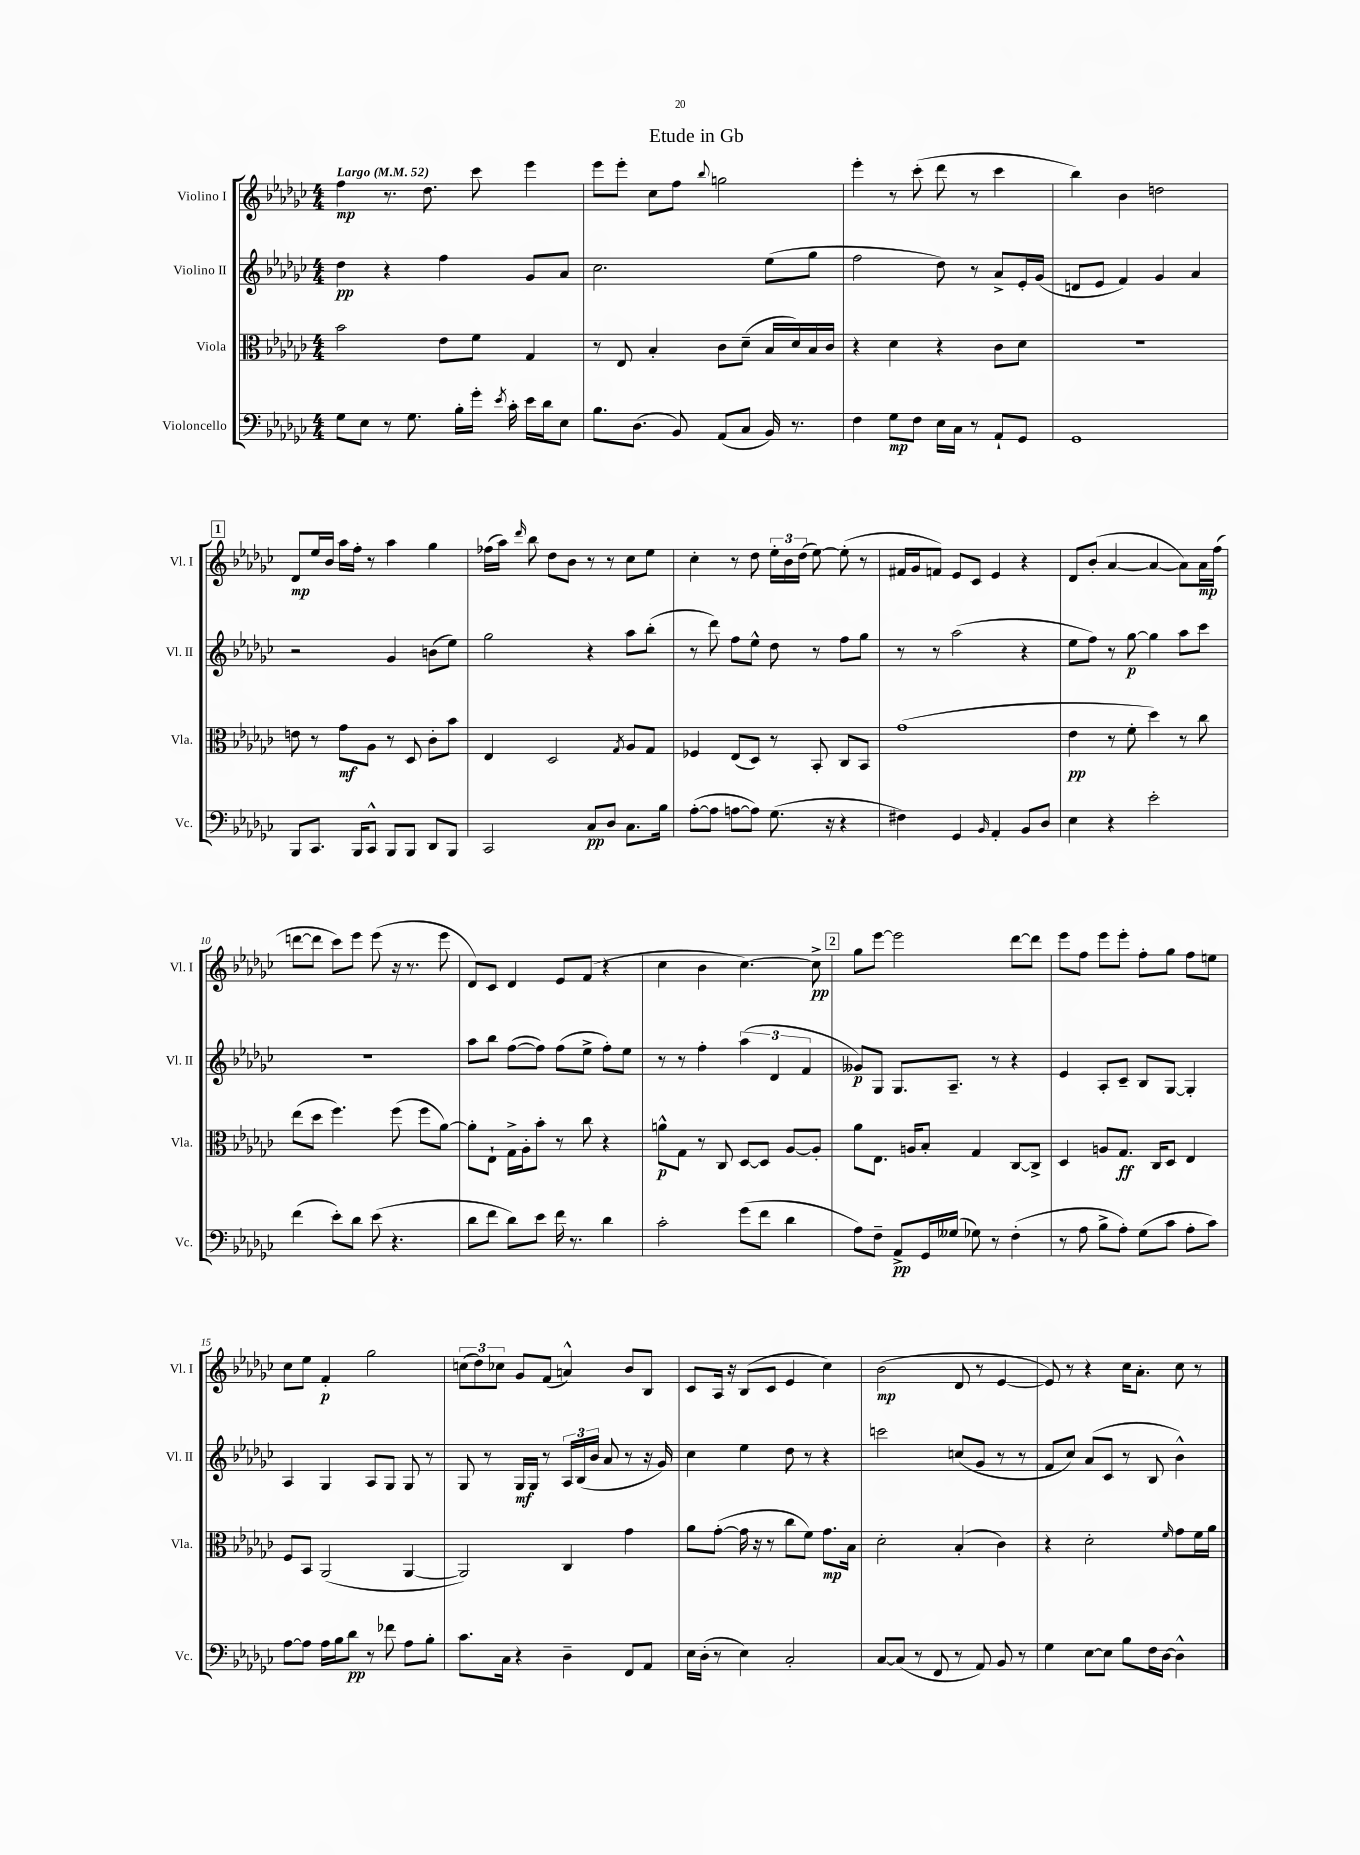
\header { title = "Etude in Gb" }
<<
\new StaffGroup <<
\new Staff = "s0" \with { instrumentName = "Violino I" shortInstrumentName = "Vl. I" } {
    \clef treble \key ges \major \numericTimeSignature \time 4/4 \tempo "Largo" 4 = 52
    \autoBeamOff f''4\mp r8. des''8. ces'''8 ees'''4 |
    ees'''8[ ees'''8]-. ces''8[ f''8] \appoggiatura { bes''8 } g''2 |
    ees'''4-. r8 ces'''8-.( des'''8 r8 ces'''4 |
    bes''4) bes'4 d''2 |
    \mark \markup { \box "1" } des'8[\mp ees''16 bes'16] aes''16[ f''16]-. r8 aes''4 ges''4 |
    fes''16[( aes''16]) \grace { des'''16 } bes''8 des''8[ bes'8] r8 r8 ces''8[ ees''8] |
    ces''4-. r8 des''8 \tuplet 3/2 { ees''16[-. bes'16 des''16]( } ees''8~) ees''8-.( r8 |
    fis'16[ ges'16 f'8]) ees'8[ ces'8] ees'4 r4 |
    des'8[ bes'8]-.( aes'4~ aes'4~ aes'8[) aes'16\mp f''16]( |
    d'''8[~ d'''8] ces'''8[) ees'''8] ees'''8( r16 r8. ees'''8 |
    des'8[) ces'8] des'4 ees'8[ f'8]( r4 |
    ces''4 bes'4 ces''4.~) ces''8->\pp |
    \mark \markup { \box "2" } ges''8[ ees'''8]~ ees'''2 des'''8[~ des'''8] |
    ees'''8[ f''8] ees'''8[ ees'''8]-. f''8[-. ges''8] f''8[ e''8] |
    ces''8[ ees''8] f'4-.\p ges''2 |
    \tuplet 3/2 { c''8[( des''8) ces''8] } ges'8[ f'8]( a'4-^) bes'8[ bes8] |
    ces'8[ aes16] r16 bes8[( ces'8] ees'4 ces''4) |
    bes'2\mp( des'8 r8 ees'4~ |
    ees'8) r8 r4 ces''16[ aes'8.]-. ces''8 r8 \bar "|." |
}
\new Staff = "s1" \with { instrumentName = "Violino II" shortInstrumentName = "Vl. II" } {
    \clef treble \key ges \major \numericTimeSignature \time 4/4
    \autoBeamOff des''4\pp r4 f''4 ges'8[ aes'8] |
    ces''2. ees''8[( ges''8] |
    f''2 des''8) r8 aes'8[-> ees'16-. ges'16]( |
    d'8[ ees'8] f'4) ges'4 aes'4 |
    \mark \markup { \box "1" } r2 ges'4 b'8[( ees''8]) |
    ges''2 r4 aes''8[ bes''8]-.( |
    r8 des'''8) f''8[ ees''8]-^ des''8 r8 f''8[ ges''8] |
    r8 r8 aes''2( r4 |
    ees''8[ f''8]) r8 ges''8~\p ges''4 aes''8[ ces'''8] |
    R1 |
    aes''8[ bes''8] f''8[~( f''8]) f''8[( ees''8]-> f''8[-.) ees''8] |
    r8 r8 f''4-. \tuplet 3/2 { aes''4( des'4 f'4 } |
    \mark \markup { \box "2" } geses'8[\p) ges8] ges8.[ aes8.]-- r8 r4 |
    ees'4 aes8[-. ces'8]-- bes8[ ges8]~ ges4-. |
    aes4 ges4 aes8[ ges8] ges8 r8 |
    ges8 r8 ges16[\mf ges16] r8 \tuplet 3/2 { aes16[ bes16( bes'16] } aes'8 r8 r16 ges'16) |
    ces''4 ees''4 des''8 r8 r4 |
    c'''2 c''8[( ges'8] r8 r8 |
    f'8[ ces''8]) aes'8[( ces'8] r8 bes8 bes'4-^) \bar "|." |
}
\new Staff = "s2" \with { instrumentName = "Viola" shortInstrumentName = "Vla." } {
    \clef alto \key ges \major \numericTimeSignature \time 4/4
    \autoBeamOff bes'2 ees'8[ f'8] ges4 |
    r8 ees8 bes4-. ces'8[ des'8]--( bes16[ des'16) bes16 ces'16] |
    r4 des'4 r4 ces'8[ des'8] |
    r1 |
    \mark \markup { \box "1" } e'8 r8 ges'8[\mf aes8] r8 des8 ces'8[-. bes'8] |
    ees4 des2 \acciaccatura { ges8 } aes8[ ges8] |
    fes4 ees8[( des8]) r8 bes,8-. ces8[ bes,8] |
    ges'1( |
    ees'4\pp r8 f'8-. des''4) r8 ces''8 |
    ees''8[( des''8] f''4.) f''8( f''8[ aes'8]~) |
    aes'8[-. ees8]-! ges16[-> aes16-. bes'8]-. r8 ces''8 r4 |
    a'8[-^\p ges8] r8 ces8 des8[~ des8] aes8[~ aes8]-. |
    \mark \markup { \box "2" } aes'8[ ees8.] a16[ bes8]-. ges4 ces8[~ ces8]-> |
    des4 a8[ ges8.]\ff ces16[ des8] ees4 |
    f8[ bes,8] aes,2( aes,4~ |
    aes,2) ces4 ges'4 |
    aes'8[ ges'8]~-.( ges'16 r16 r8 ces''8[ f'8]) ges'8.[\mp bes16] |
    des'2-. bes4-.( ces'4) |
    r4 des'2-. \grace { f'16 } ges'8[ f'16 aes'16] \bar "|." |
}
\new Staff = "s3" \with { instrumentName = "Violoncello" shortInstrumentName = "Vc." } {
    \clef bass \key ges \major \numericTimeSignature \time 4/4
    \autoBeamOff ges8[ ees8] r8 ges8. bes16[-. ges'16]-. \acciaccatura { ees'8 } ces'16-. ees'16[ des'16 ees8] |
    bes8.[ des8.]( bes,8) aes,8[( ces8] bes,16) r8. |
    f4 ges8[\mp f8] ees16[ ces16] r8 aes,8[-! ges,8] |
    ges,1 |
    \mark \markup { \box "1" } bes,,8[ ces,8.] bes,,16[ ces,8]-^ bes,,8[ bes,,8] des,8[ bes,,8] |
    ces,2 ces8[\pp des8] ces8.[ bes16] |
    aes8[~-.( aes8] a8[~ a8]) ges8.( r16 r4 |
    fis4) ges,4 \grace { bes,16 } aes,4-. bes,8[ des8] |
    ees4 r4 ees'2-. |
    f'4( ees'8[-.) des'8] ees'8( r4. |
    des'8[ f'8] des'8[) ees'8] f'16 r8. des'4 |
    ces'2-. ges'8[( f'8] des'4 |
    \mark \markup { \box "2" } aes8[) f8]-- aes,8[->\pp ges,16 geses16]( ges8) r8 f4-.( |
    r8 aes8 bes8[-> aes8]-.) ges8[( ces'8] aes8[-. ces'8]) |
    aes8[~ aes8] aes16[ bes16 des'8]\pp r8 fes'8 aes8[ bes8]-. |
    ces'8.[ ces16] r4 des4-- f,8[ aes,8] |
    ees16[ des16]-.( r8 ees4) ces2-. |
    ces8[~ ces8]( r8 f,8 r8 aes,8) bes,8 r8 |
    ges4 ees8[~ ees8] bes8[ f16 des16]~ des4-^ \bar "|." |
}
>>
>>
